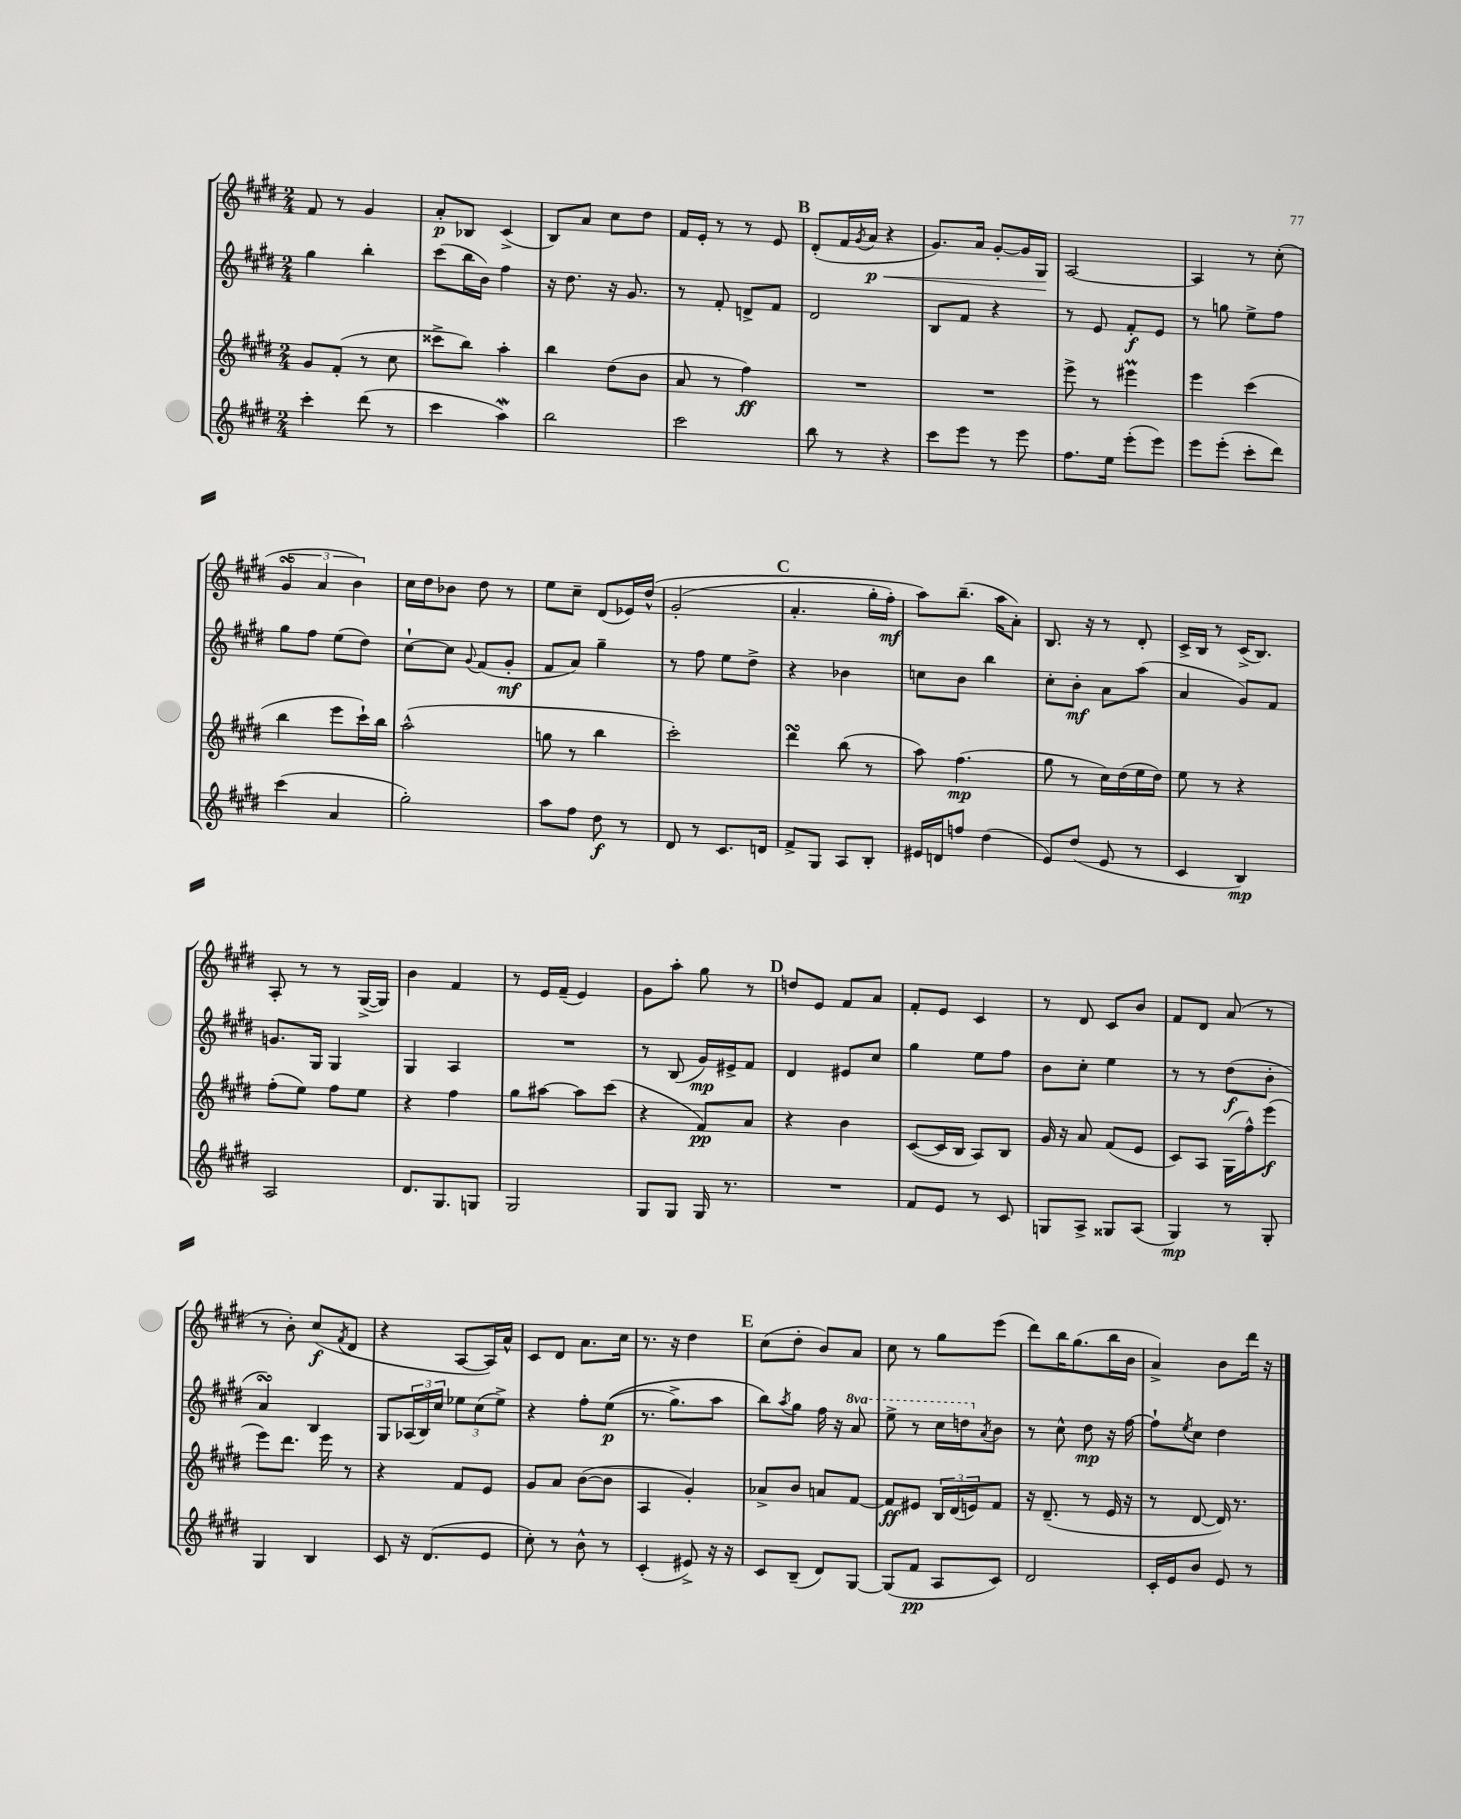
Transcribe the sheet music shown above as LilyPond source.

<<
\new StaffGroup <<
\new Staff = "s0" {
    \clef treble \key e \major \numericTimeSignature \time 2/4
    fis'8 r8 gis'4 |
    a'8-.\p bes8 cis'4->( |
    b8) a'8 cis''8 dis''8 |
    fis'16 e'16-. r8 r8 e'8 |
    \mark \markup { \bold "B" } dis'8-.( fis'16 \acciaccatura { gis'8 } a'16\p\< r4 |
    gis'8.) a'16 gis'8~-. gis'16 gis16\! |
    a2~ |
    a4 r8 cis''8-.( |
    \tuplet 3/2 { gis'4\turn a'4 b'4) } |
    cis''16 dis''16 bes'8 dis''8 r8 |
    e''8 cis''8-- dis'8( ees'16) dis''16-^\( |
    gis'2-.( |
    \mark \markup { \bold "C" } a'4.-. gis''16-. fis''16-.\mf) |
    a''8\) b''8.--( a''16 a'8-.) |
    b8. r16 r8 dis'8-. |
    cis'16-> b16 r8 cis'16->( b8.) |
    a8-. r8 r8 gis16~->( gis16) |
    b'4 fis'4 |
    r8 e'16 fis'16--( e'4) |
    gis'8 a''8-. gis''8 r8 |
    \mark \markup { \bold "D" } d''8 e'8 fis'8 a'8 |
    fis'8-. e'8 cis'4 |
    r8 dis'8 cis'8 b'8 |
    fis'8 dis'8 a'8( r8 |
    r8 b'8-.) cis''8\f( \acciaccatura { fis'8 } dis'8 |
    r4 a8~ a16) a'16-^ |
    cis'8 dis'8 a'8. cis''16 |
    r8. r16 dis''4 |
    \mark \markup { \bold "E" } cis''8( dis''8-. b'8) a'8 |
    cis''8 r8 gis''8 e'''8( |
    dis'''8) b''16 gis''8.( b''16 b'16 |
    a'4->) b'8 dis'''16 r16 \bar "|." |
}
\new Staff = "s1" {
    \clef treble \key e \major \numericTimeSignature \time 2/4 \set Staff.ottavationMarkups = #ottavation-simple-ordinals
    gis''4 b''4-. |
    cis'''8( b''16 b'16) fis''4 |
    r16 dis''8. r16 gis'8. |
    r8 fis'8-. d'8-> fis'8 |
    \mark \markup { \bold "B" } dis'2 |
    b8 fis'8 r4 |
    r8 e'8 fis'8-.\f e'8 |
    r8 g''8 e''8-> fis''8 |
    gis''8 fis''8 e''8( dis''8) |
    cis''8~-! cis''8 \appoggiatura { gis'8 } fis'8( gis'8-.\mf |
    fis'8 a'8) gis''4-- |
    r8 fis''8 e''8 dis''8-> |
    \mark \markup { \bold "C" } r4 bes'4 |
    c''8 b'8 b''4 |
    cis''8-. b'8-.\mf a'8 a''8( |
    a'4 gis'8) fis'8 |
    g'8. gis16 gis4 |
    gis4 a4 |
    R2 |
    r8 b8( gis'16\mp) eis'16-> fis'8 |
    \mark \markup { \bold "D" } dis'4 eis'8 cis''8 |
    gis''4 e''8 fis''8 |
    b'8 cis''8-. e''4 |
    r8 r8 dis''8\f( b'8-. |
    a'4\turn) b4 |
    gis8 \tuplet 3/2 { aes16( b16) cis''16 } \tuplet 3/2 { ees''8 cis''8( ees''8->) } |
    r4 fis''8-. e''8\p(\( |
    r8. gis''8.->) a''8 |
    \mark \markup { \bold "E" } b''8\) \acciaccatura { a''8 } gis''8 fis''16 r16 \ottava #1 a''8 |
    e'''8-> r8 cis'''16 d'''16 \ottava #0 \acciaccatura { a'8 } b'8 |
    r8 cis''8-^ dis''8\mp r16 fis''16~ |
    fis''8-! \acciaccatura { e''8 } cis''8 dis''4 \bar "|." |
}
\new Staff = "s2" {
    \clef treble \key e \major \numericTimeSignature \time 2/4
    gis'8 fis'8-.( r8 cis''8 |
    cisis'''8-> b''8) a''4-. |
    b''4 dis''8( b'8 |
    a'8 r8 fis''4\ff) |
    \mark \markup { \bold "B" } R2 |
    R2 |
    e'''8-> r8 eis'''4\prall |
    e'''4 cis'''4( |
    b''4 e'''8 cis'''16-!) b''16 |
    a''2-^( |
    g''8 r8 b''4 |
    cis'''2-.) |
    \mark \markup { \bold "C" } dis'''4\turn b''8( r8 |
    a''8) fis''4.\mp( |
    gis''8 r8 cis''16) dis''16( e''16 dis''16) |
    e''8 r8 r4 |
    fis''8-.( e''8) fis''8 e''8 |
    r4 fis''4 |
    gis''8 ais''8~ ais''8 cis'''8( |
    r4 fis'8\pp) a'8 |
    \mark \markup { \bold "D" } r4 b'4 |
    cis'8~( cis'16 b16 a8) b8 |
    gis'16 r16 a'8 fis'8( e'8 |
    cis'8) a8 gis16( fis''16-^) e'''8\f( |
    e'''8) dis'''8. e'''16 r8 |
    r4 fis'8 e'8 |
    gis'8 a'8 b'8~( b'8 |
    a4 gis'4-.) |
    \mark \markup { \bold "E" } aes'8-> b'8 a'8 fis'8~ |
    fis'8\ff eis'8 \tuplet 3/2 { b16 dis'16( e'16) } fis'8 |
    r16 dis'8.--( r8 e'16 r16 |
    r8 dis'8~ dis'16) r8. \bar "|." |
}
\new Staff = "s3" {
    \clef treble \key e \major \numericTimeSignature \time 2/4
    cis'''4-. dis'''8( r8 |
    cis'''4 a''4\mordent) |
    b''2 |
    cis'''2 |
    \mark \markup { \bold "B" } b''8 r8 r4 |
    cis'''8 e'''8 r8 e'''8 |
    fis''8. e''16 e'''8-.( e'''8) |
    e'''8 e'''8-.( cis'''8-. dis'''8) |
    cis'''4( a'4 |
    gis''2-.) |
    a''8 fis''8 dis''8\f r8 |
    dis'8 r8 cis'8. d'16 |
    \mark \markup { \bold "C" } fis'8-> gis8 a8 b8-. |
    eis'16 d'16 f''8 dis''4( |
    e'8) dis''8( e'8 r8 |
    cis'4 b4\mp) |
    a2 |
    dis'8. gis8. g8 |
    gis2 |
    gis8 gis8 gis16 r8. |
    \mark \markup { \bold "D" } R2 |
    fis'8 e'8 r8 cis'8 |
    g8 a8-> gisis8 a8( |
    gis4\mp) r8 gis8-. |
    gis4 b4 |
    cis'8 r16 dis'8.( e'8 |
    cis''8-.) r8 b'8-^ r8 |
    cis'4-.( eis'8->) r16 r16 |
    \mark \markup { \bold "E" } cis'8 b8--( dis'8) gis8~ |
    gis8( fis'8\pp a8 cis'8) |
    dis'2 |
    cis'16-. e'16 b'8 e'8 r8 \bar "|." |
}
>>
>>
\layout { \context { \Score \remove "Bar_number_engraver" } }
